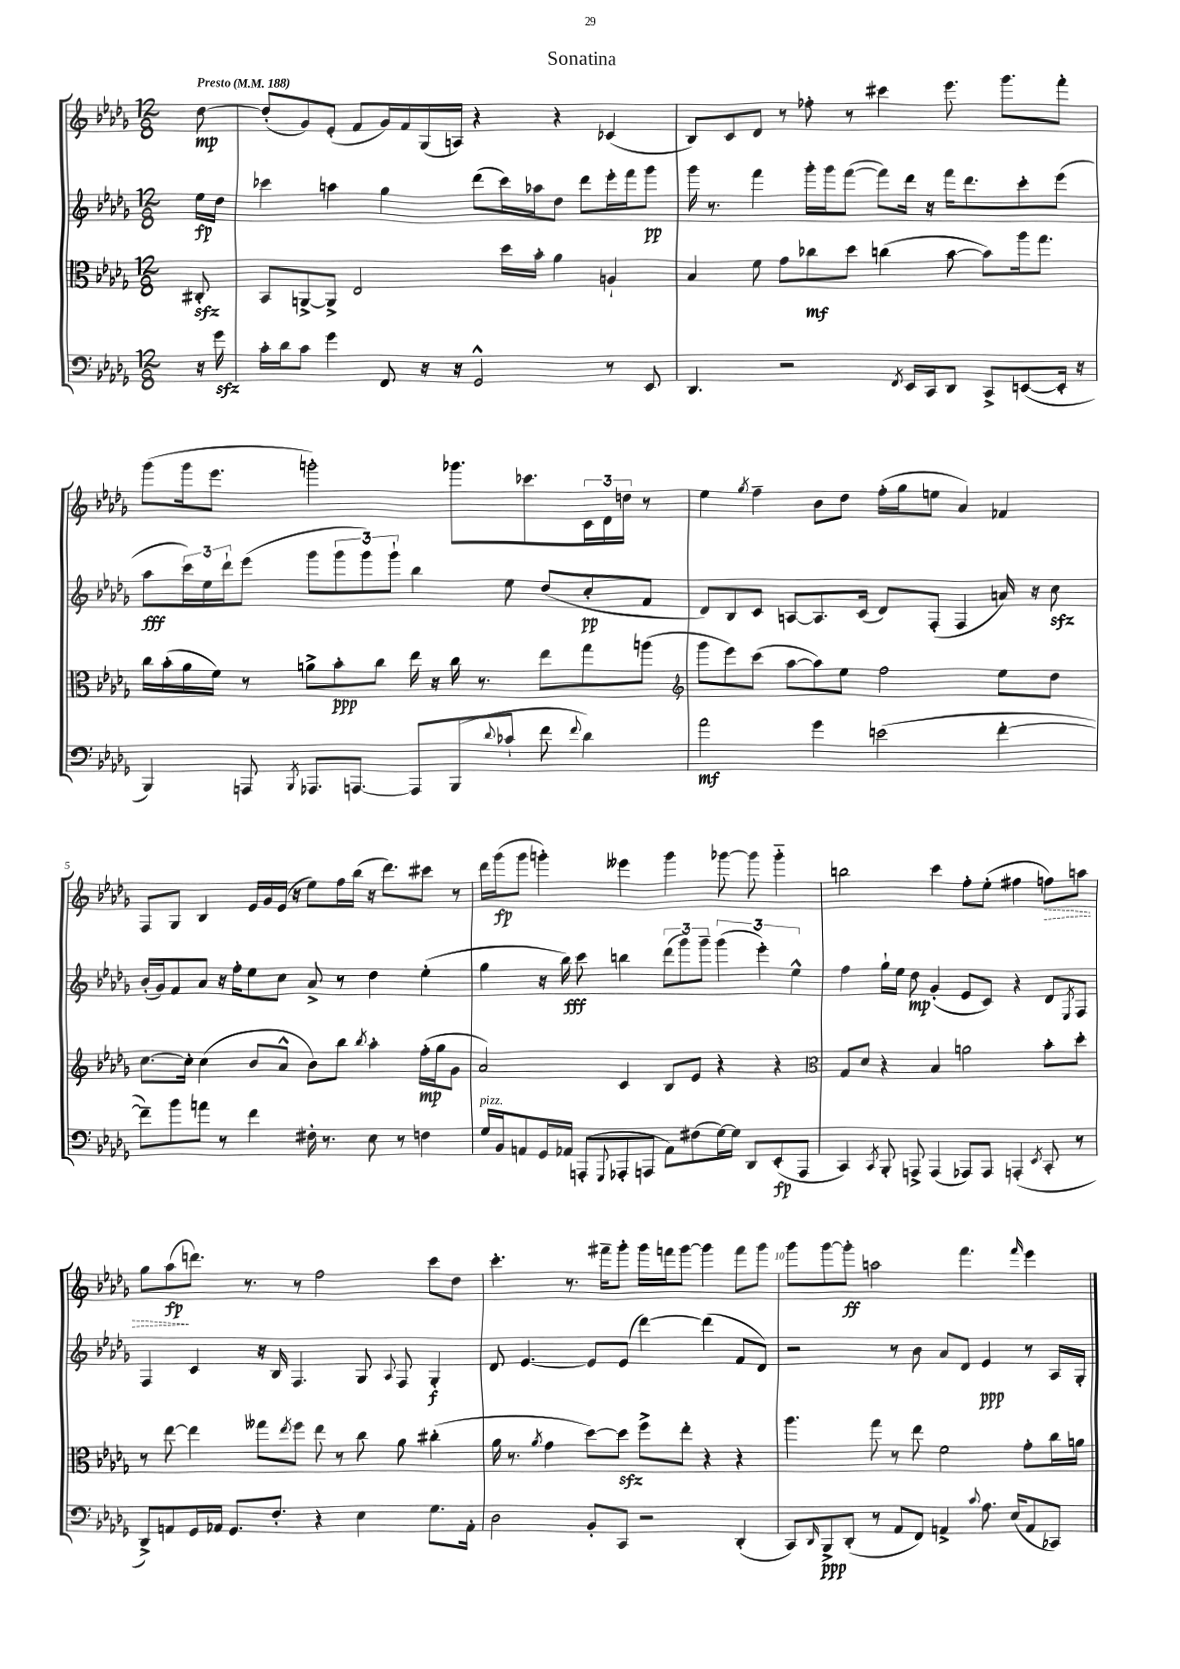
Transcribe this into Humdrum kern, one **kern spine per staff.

**kern	**kern	**kern	**kern
*staff4	*staff3	*staff2	*staff1
*clefF4	*clefC3	*clefG2	*clefG2
*k[b-e-a-d-g-]	*k[b-e-a-d-g-]	*k[b-e-a-d-g-]	*k[b-e-a-d-g-]
*M12/8	*M12/8	*M12/8	*M12/8
*MM188	*MM188	*MM188	*MM188
16r	8C#'	16ee-	[8dd-
16g-	.	16dd-	.
=	=	=	=
16c'	8BB-	4ccc-	(8dd-']
16d-	.	.	.
8c	[8AA^	.	8g-)
4g-	8AA^]	4aa	(8e-'
.	2E-	.	8f
8FF	.	4gg-	16g-)
.	.	.	16f
16r	.	.	(16G-
16r	.	.	16A)
2GG-^^	.	(8ddd-	4r
.	16dd-	16ccc-)	.
.	16b-'	16aa-	.
.	4a-	8dd-	4r
.	.	8ddd-	.
8r	4A`	16eee-'	(4c-
.	.	16fff	.
8EE-	.	8ggg-	.
=	=	=	=
4.DD-	4B-	16ggg-	8B-)
.	.	8.r	.
.	.	.	8c
.	8f	4fff	8d-
2r	8g-	.	8r
.	8cc-	16ggg-'	8ff-'
.	.	16ggg-	.
.	8dd-	([8fff	8r
.	(4cc	8fff])	4ccc#
8qFF	.	.	.
16EE-	.	16ddd-	.
16CC	.	16r	.
8DD-	[8b-	16fff	8.eee-
.	.	8.ddd-	.
8CC^	8b-])	.	.
.	.	.	8.ggg-
([8EE	16aa-	8ccc'	.
.	8.gg-	.	.
16EE']	.	(8eee-	8fff'
16r	.	.	.
=	=	=	=
4BBB-)	16cc	8aa-	(8ggg-
.	(16b-'	.	.
.	16a-	24ccc)	16ggg-
.	.	24ee-	.
.	16f)	.	8.eee-
.	.	24ddd-`	.
8AAA	8r	(8eee-	.
8qBBB-	.	.	.
8.AAA-	8a^	8ggg-	2ggg')
.	8b-'	12ggg-	.
[8.AAA	.	.	.
.	.	12ggg-)	.
.	8cc	.	.
.	.	12ggg-`	.
8AAA]	16ee-	4bb-	.
.	16r	.	.
(8BBB-	16cc	.	8.ggg-
.	8.r	.	.
8qqd-	.	.	.
8c-`	.	8ee-	.
.	.	.	8.ccc-
8f	8ee-	(8dd-	.
8qqf	.	.	.
4d-)	8gg-	8cc'	24c
.	.	.	24d-
.	.	.	24dd
.	(8aa	8f	8r
=	=	=	=
*	*clefG2	*	*
2a-	8ggg-	8d-)	4ee-
.	8eee-)	8B-	.
.	.	.	8qgg-
.	(8ccc	8c	4ff~
.	[8aa-	[8A	.
4g-	8aa-])	8.A]	8b-
.	8ee-	.	8dd-
.	.	(16c	.
(2e	2ff	8d-)	(16ff'
.	.	.	16gg-
.	.	(8F'	8ee
.	.	4F	4a-)
[4f'	8ee-	16a)	4f-
.	.	16r	.
.	8dd-	8cc	.
=	=	=	=
8f~])	[8.cc	(16b-'	8F
.	.	16g-)	.
8b-	.	8f	8G-
.	16cc']	.	.
8a	(4cc	8a-	4B-
8r	.	16r	.
.	.	16ff'	.
4f	8b-	8ee-	16e-
.	.	.	16g-
.	8a-^^	8cc	(16e-
.	.	.	16r
16F#'	8b-)	8a-^	8ee-)
8.r	.	.	.
.	8bb-	8r	16ff
.	.	.	(16bb-
.	8qbb-	.	.
8E-	4aa-'	4dd-	16r
.	.	.	8.ddd-)
8r	.	.	.
4F	(16ff'	(4ee-'	8ccc#
.	16gg-	.	.
.	8g-	.	8r
=	=	=	=
16G-	2a-)	4gg-	16ddd-
16BB-	.	.	(16ggg-
8AA	.	.	8ggg-
16GG-	.	16r	4ggg')
16AA-	.	16bb-)	.
(8AAA'	.	8ccc	.
8qqGGG-	.	.	.
8AAA-'	4c	4bb	4eee--
8AAA	.	.	.
8AA-)	8B-	(12ddd-	4ggg
.	.	12ggg-)	.
(8F#	8e-	.	.
.	.	12ggg-~	.
[16G-)	4r	(6ggg-	[8ggg-
16G-]	.	.	.
8DD-	.	.	8ggg-]
.	.	6eee-')	.
(8EE-'	4r	.	4ggg-'~
.	.	6ee-^^	.
8AAA	.	.	.
=	=	=	=
*	*clefC3	*	*
4CC)	8G-	4ff	2bb
.	8d-	.	.
8qCC	.	.	.
8BBB-'	4r	16gg-`	.
.	.	16ee-	.
8AAA^	.	8dd-	.
(4AAA	4B-	(4g-'	4ccc
8AAA-)	2a	8e-	8ff'
8AAA-	.	8c)	(8ee-'
(4AAA'	.	4r	4ff#
8qEE-	.	.	.
8CC'	8b-'	8d-	8ff)
.	.	8qE-	.
8r	8dd-'	8F	8aa
=	=	=	=
8DD-^)	8r	4F	8gg-
8AA	[8ee-	.	(8aa-
16GG-	4ee-]	4c	8.ddd)
16AA-	.	.	.
8.GG-	.	.	.
.	.	.	8.r
.	8gg--	16r	.
8.F'	.	16B-	.
.	8qee-	.	.
.	8ff	4.F	8r
4r	8ee-	.	2ff
.	8r	.	.
4E-	8cc	8G-	.
.	.	8qqA-	.
.	8a-	8F	.
8.G-	(4cc#'	4G-'	8ccc
.	.	.	8dd-
16AA-'	.	.	.
=	=	=	=
2D-	16a-	8d-	4.ccc'
.	8.r	.	.
.	.	[4.e-	.
.	8qa-	.	.
.	4g-	.	.
.	.	.	8.r
8BB-'	[8dd-)	8e-]	.
.	.	.	16fff#~
8CC	8dd-]	(8e-	8ggg-'
2r	8ff^	[4ddd-)	16ggg-
.	.	.	16fff
.	8ee-'	.	[8ggg-
.	4r	(4ddd-]	4ggg-]
(4DD-'	4r	8f	8fff
.	.	8d-)	8ggg-
=	=	=	=
8CC)	4.aa-	2r	8ggg-
16qqDD-	.	.	.
8BBB-^	.	.	[8ggg-
(8DD-'	.	.	8ggg-']
8r	8gg-	.	2aa
8AA-	8r	8r	.
8FF)	8ee-	8b-	.
4AA^	2f	8a-	.
.	.	8d-	4.fff
8qqc	.	.	.
8.A-	.	4e-	.
(16E-	.	.	.
.	.	.	16qqfff
8AA	8g-'	8r	4eee-
8CC-)	16cc	16A-	.
.	16a	16G-'	.
==	==	==	==
*-	*-	*-	*-
